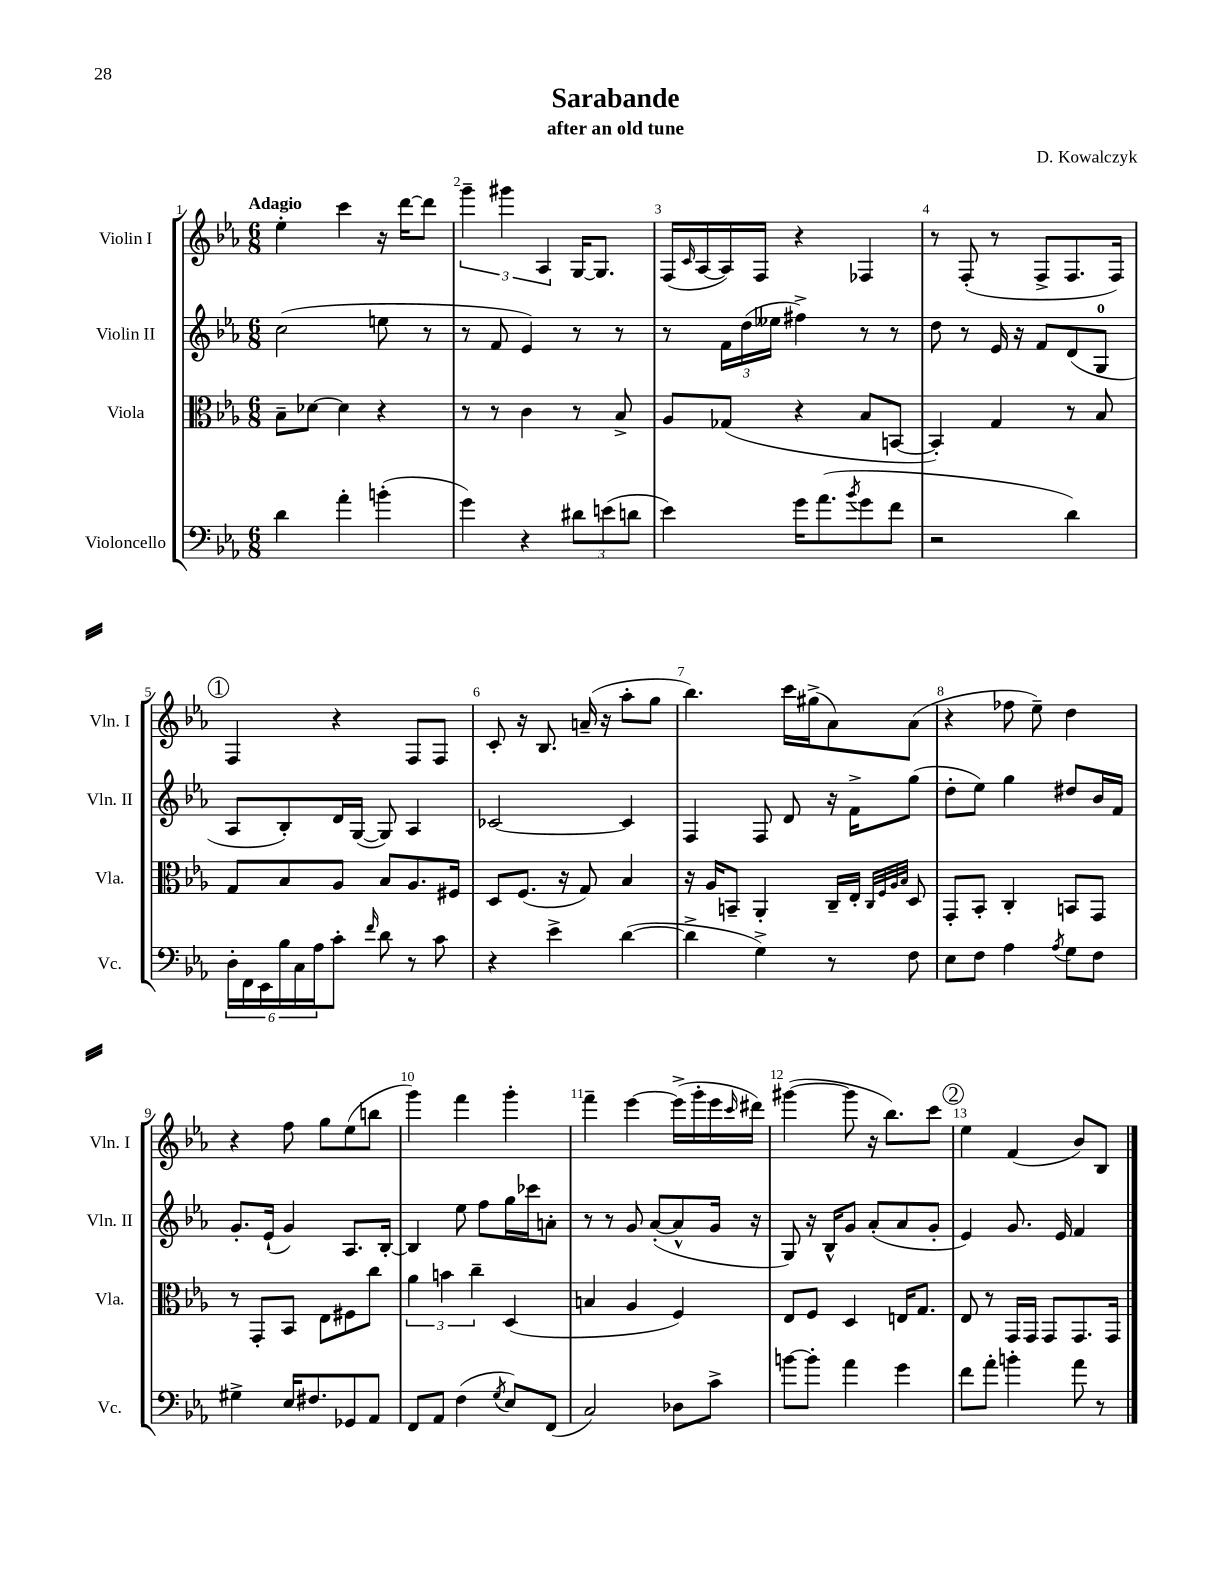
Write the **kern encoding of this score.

**kern	**kern	**kern	**kern
*part4	*part3	*part2	*part1
*staff4	*staff3	*staff2	*staff1
*I"Violoncello	*I"Viola	*I"Violin II	*I"Violin I
*I'Vc.	*I'Vla.	*I'Vln. II	*I'Vln. I
*clefF4	*clefC3	*clefG2	*clefG2
*k[b-e-a-]	*k[b-e-a-]	*k[b-e-a-]	*k[b-e-a-]
*M6/8	*M6/8	*M6/8	*M6/8
=1	=1	=1	=1
!	!	!	!LO:TX:a:B:t=Adagio
4d\	8B-~\L	(2cc\	4ee-'\
.	[8d-X\J	.	.
4a-'\	4d-\]	.	4ccc\
(4bn'\	4r	8een\	16r
.	.	.	[16ddd\KL
.	.	8r	8ddd\J]
=2	=2	=2	=2
4g\)	8r	8r	6ggg~\
.	8r	8f/	.
.	.	.	6ggg#X\
4r	4c\	4e-/)	.
.	.	.	6A-/
12d#X\L	8r	8r	[16G/KL
.	.	.	8.G/J]
(12en\	.	.	.
.	8B-^/	8r	.
12dn\J	.	.	.
=3	=3	=3	=3
4e-\)	8A-/L	8r	(16F/LL
.	.	.	16qqc/
.	.	.	[16A-/
.	(8G-X/J	24f\LL	16A-/])
.	.	(24dd\	.
.	.	.	16F/JJ
.	.	24ee--X\JJ	.
16g\KL	4r	4ff#X^\)	4r
(8.a-\	.	.	.
8qb-/	.	.	.
8g\	8B-/L	8r	4F-X/
8f\J	[8BBn/J	8r	.
=4	=4	=4	=4
2r	4BB'/])	8dd\	8r
.	.	8r	(8F'/
.	4G/	16e-/	8r
.	.	16r	.
.	.	8f/L	8F^/L
4d\)	8r	(8d/	8.F/
.	8B-/	8G/J	.
.	.	.	16F/Jk)
!!LO:LB:g=z
!!LO:REH:place=s1:t=1
=5	=5	=5	=5
24D'\LL	8G/L	8A-/L	4F/
24FF\	.	.	.
24EE-\	.	.	.
24B-\	8B-/	8B-'/)	.
24C\	.	.	.
24A-\J	.	.	.
8c'\J	8A-/J	16d/L	4r
.	.	([16G/JJ	.
16qqf/	.	.	.
8d\	8B-/L	8G/])	.
8r	8.A-/	4A-/	8F/L
8c\	.	.	8F/J
.	16F#X/Jk	.	.
=6	=6	=6	=6
4r	8D/L	[2c-X/	8c'/
.	(8.F/J	.	16r
.	.	.	8.B-/
4e-^\	.	.	.
.	16r	.	.
.	8G/)	.	(16an~/
.	.	.	16r
([4d\	4B-/	4c-/]	8aa-'\L
.	.	.	8gg\J
=7	=7	=7	=7
4d^\]	16r	4F/	4.bb-\)
.	16A-/KL	.	.
.	8BBn~/J	.	.
4G^\)	4AA-'/	8F/	.
.	.	8d/	16ccc\LL
.	.	.	(16gg#X^\J
8r	16C~/LL	16r	8a-\)
.	16E-'/JJ	16f^\KL	.
.	32qqC/LLL	.	.
.	32qqF/	.	.
.	32qqA-/	.	.
.	32qqB-/JJJ	.	.
8F\	8D/	(8gg\J	(8a-\J
=8	=8	=8	=8
8E-\L	8GG'/L	8dd'\L	4r
8F\J	8BB-'/J	8ee-\J)	.
4A-\	4C'/	4gg\	8ff-X\
.	.	.	8ee-~\)
8qA-/	.	.	.
8G\L	8BBn/L	8dd#X/L	4dd\
8F\J	8GG/J	16b-/L	.
.	.	16f/JJ	.
!!LO:LB:g=z
=9	=9	=9	=9
4G#X^\	8r	8.g'/L	4r
.	8GG'/L	.	.
.	.	(16e-`/Jk	.
16E-/KL	8BB-/J	4g/)	8ff\
8.F#X/	.	.	.
.	8E-\L	.	8gg\L
8GG-X/	8F#X\	8.A-/L	(8ee-\
8AA-/J	8cc\J	.	8bbn\J
.	.	[16B-'/Jk	.
=10	=10	=10	=10
8FF/L	6a-\	4B-/]	4ggg\)
8AA-/J	.	.	.
.	6bn\	.	.
(4F\	.	8ee-\	4fff\
.	6cc~\	.	.
.	.	8ff\L	.
8qG/	.	.	.
8E-/L)	(4D/	16gg\L	4ggg'\
.	.	16ccc-X\J	.
(8FF/J	.	8an'\J	.
=11	=11	=11	=11
2C/)	4Bn/	8r	4fff~\
.	.	8r	.
.	4A-/	8g/	[4eee-\
.	.	([8a-'/L	.
8D-X\L	4F/)	8a-^^/]	(16eee-^\LL]
.	.	.	16ggg'\
8c^\J	.	16g/Jk	16eee-\
.	.	.	16qqccc/
.	.	16r	16ddd#X\JJ)
=12	=12	=12	=12
[8bn\L	8E-/L	8G/)	([4ggg#X\
8b'\J]	8F/J	16r	.
.	.	16B-^^/KL	.
4a-\	4D/	8g/J	8ggg#\]
.	.	(8a-'/L	16r
.	.	.	8.bb-\L)
4g\	16En/KL	8a-/	.
.	8.G/J	.	.
.	.	8g'/J	8ccc\J
!!LO:REH:place=s1:t=2
=13	=13	=13	=13
8f\L	8E-/	4e-/)	4ee-\
8a-'\J	8r	.	.
4bn'\	16GG/LL	8.g/	(4f/
.	16GG/JJ	.	.
.	8GG/L	.	.
.	.	16e-/	.
8a-\	8.GG/	4f/	8b-/L)
8r	.	.	8B-/J
.	16GG/Jk	.	.
==	==	==	==
*-	*-	*-	*-
